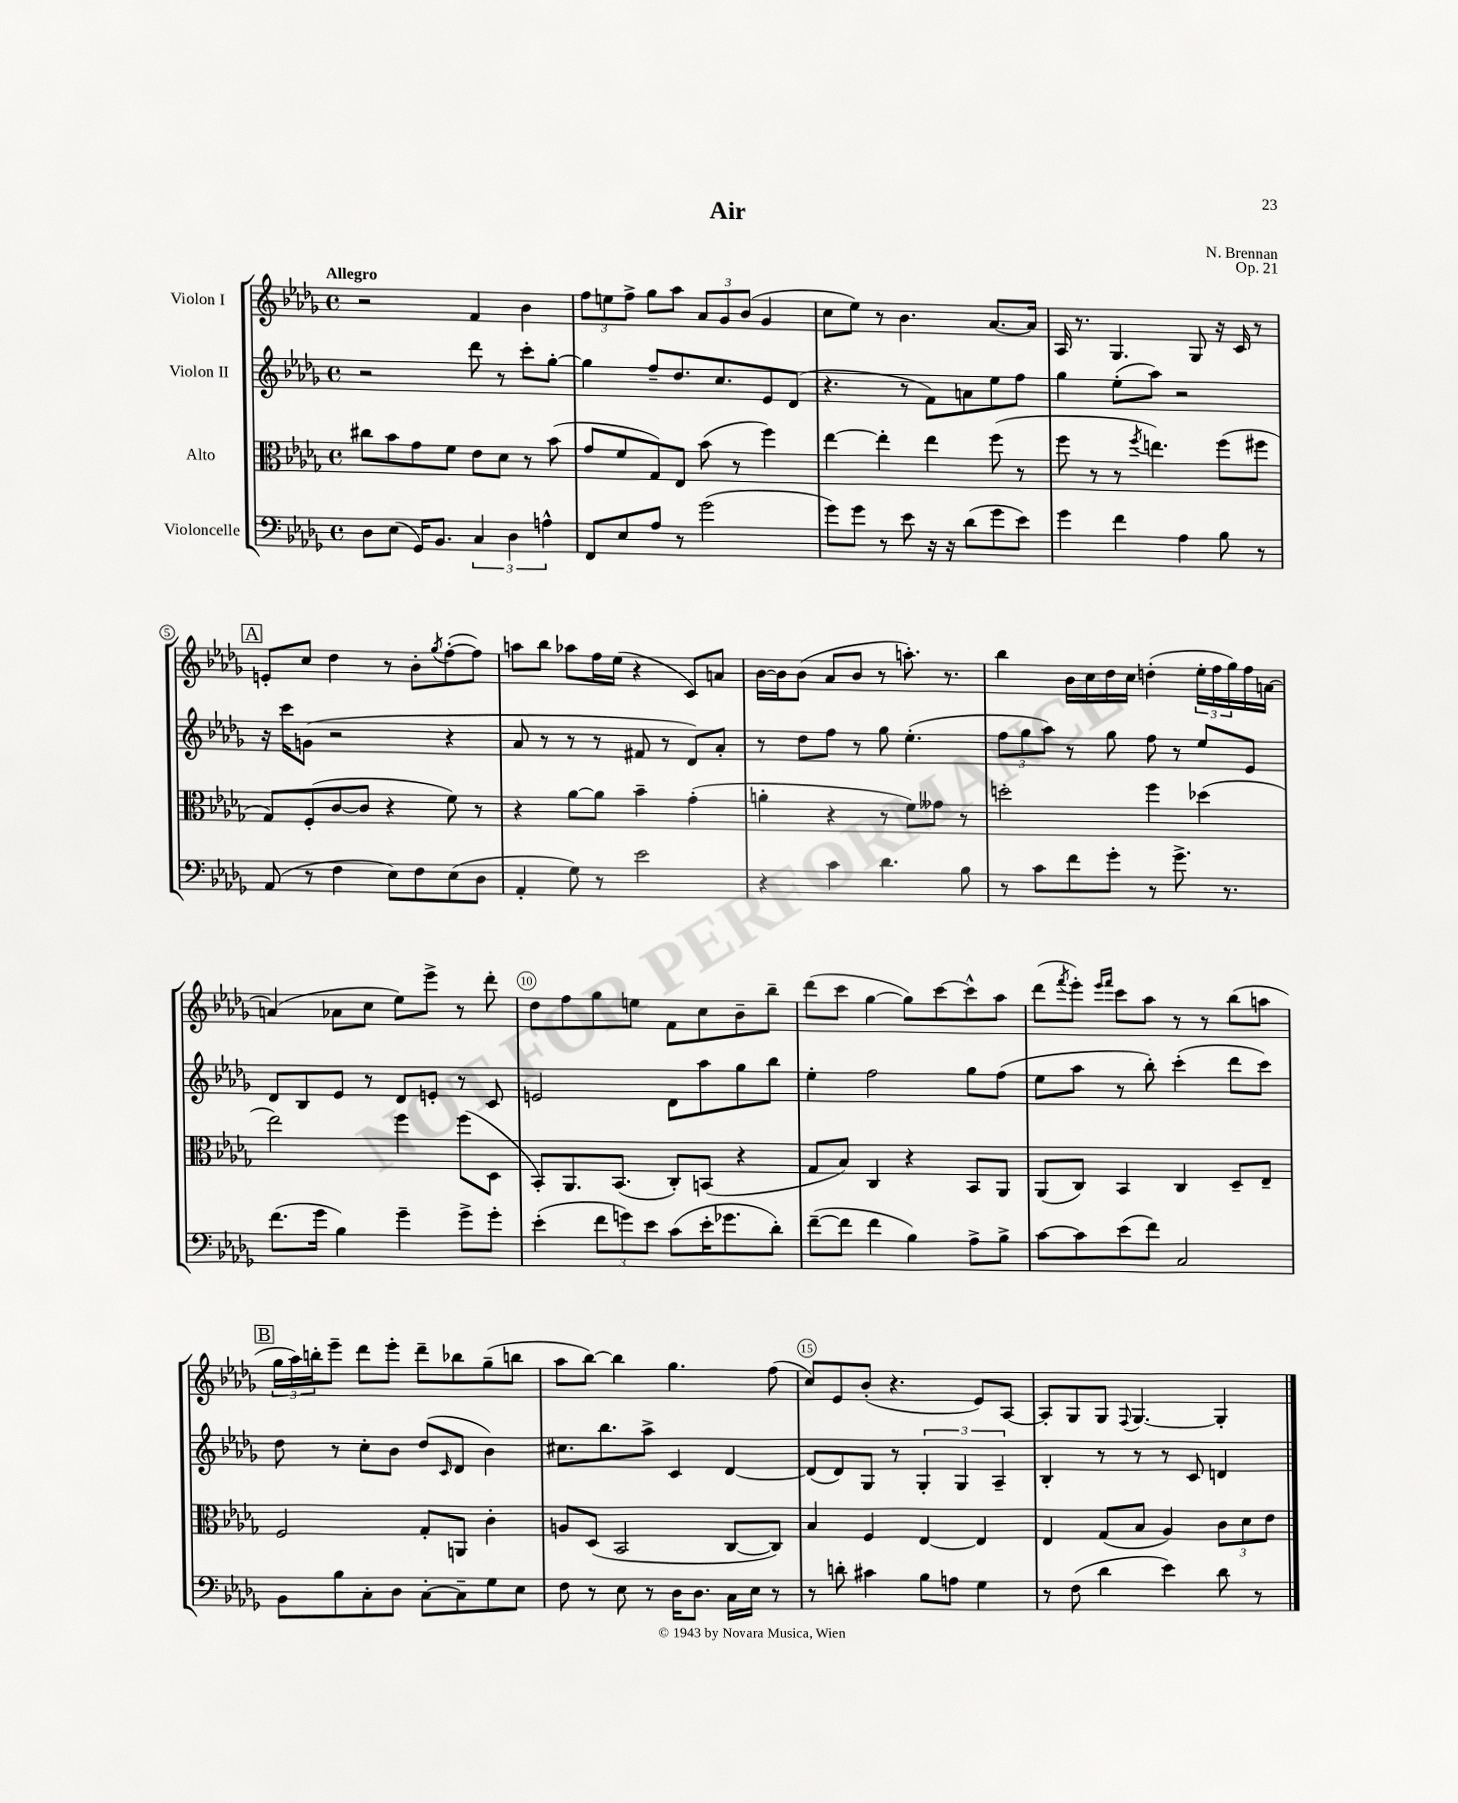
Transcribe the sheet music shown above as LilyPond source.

\header { title = "Air" composer = "N. Brennan" opus = "Op. 21" }
<<
\new StaffGroup <<
\new Staff = "s0" \with { instrumentName = "Violon I" } {
    \clef treble \key des \major \defaultTimeSignature \time 4/4 \tempo "Allegro"
    r2 f'4 bes'4 |
    \tuplet 3/2 { f''8 e''8 f''8-> } ges''8 aes''8 \tuplet 3/2 { aes'8 ges'8 bes'8( } ges'4 |
    c''8 ees''8) r8 bes'4. aes'8.~ aes'16 |
    aes16 r8. ges4. ges8 r16 c'16 r8 |
    \mark \markup { \box "A" } e'8-. c''8 des''4 r8 bes'8-. \acciaccatura { ges''8 } f''8~-.( f''8) |
    a''8 bes''8 aes''8 f''16 ees''16( r4 c'8) a'8 |
    bes'16~ bes'16 bes'8( aes'8 bes'8 r8 a''8.-.) r8. |
    bes''4 bes'16 c''16 des''16 c''16 d''4-.( \tuplet 3/2 { ees''16-. f''16 ges''16) } f''16 a'16~ |
    a'4( aes'8 c''8 ees''8) ees'''8-> r8 des'''8-. |
    des''8 f''8 ges''8 e''8 f'8 c''8 bes'8-- bes''8-- |
    des'''8( c'''8 ges''4~ ges''8) c'''8~ c'''8-^ aes''8 |
    des'''8( \acciaccatura { f'''8 } ees'''8-.) \grace { ees'''16 f'''16 } c'''8 aes''8 r8 r8 bes''8( a''8 |
    \mark \markup { \box "B" } \tuplet 3/2 { ges''16 aes''16) b''16-. } ees'''8-- des'''8 ees'''8-. des'''8-- bes''8 ges''8--( b''8 |
    aes''8 bes''8~) bes''4 ges''4. f''8( |
    c''8) ees'8 bes'8-.( r4. ees'8) aes8~ |
    aes8-. ges8 ges8 \appoggiatura { f8 } ges4.~ ges4-. \bar "|." |
}
\new Staff = "s1" \with { instrumentName = "Violon II" } {
    \clef treble \key des \major \defaultTimeSignature \time 4/4
    r2 des'''8 r8 c'''8-. ges''8~-. |
    ges''4 f''8-- des''8. c''8. ees'8 des'8( |
    r4. r8 f'8) a'8 ees''8 f''8 |
    ges''4 ees''8-.( aes''8) r2 |
    \mark \markup { \box "A" } r16 c'''16 g'8( r2 r4 |
    aes'8 r8 r8 r8 fis'8 r8 des'8) aes'8-. |
    r8 des''8 f''8 r8 ges''8 ees''4.-.( |
    \tuplet 3/2 { f''8 ges''8 aes''8) } r8 ges''8 f''8 r8 ees''8 ees'8 |
    des'8 bes8 ees'8 r8 des'8 e'8-. r8 c'8 |
    e'2 des'8 aes''8 ges''8 bes''8 |
    ees''4-. f''2 ges''8 f''8( |
    ees''8 aes''8 r8 bes''8-.) c'''4-.( des'''8 c'''8) |
    \mark \markup { \box "B" } des''8 r8 c''8-. bes'8 des''8( \grace { c'16 } des'8 bes'4) |
    cis''8. bes''8. aes''8-> c'4 des'4~ |
    des'8( des'8) ges8 r8 \tuplet 3/2 { ges4-. ges4 aes4-- } |
    bes4-. r8 r8 r8 c'8 d'4 \bar "|." |
}
\new Staff = "s2" \with { instrumentName = "Alto" } {
    \clef alto \key des \major \defaultTimeSignature \time 4/4
    cis''8 bes'8 ges'8 f'8 ees'8 des'8 r8 bes'8( |
    ges'8 f'8 ges8) ees8 bes'8( r8 f''4) |
    ees''4~ ees''4-. ees''4 f''8( r8 |
    f''8 r8 r8 \acciaccatura { f''8 } e''4.) f''8( fis''8 |
    \mark \markup { \box "A" } ges8) f8-.( c'8~ c'8 r4 f'8) r8 |
    r4 aes'8~ aes'8 bes'4-- ges'4-.( |
    a'4-. r4 r8 f'8) geses'8 r8 |
    d''2-. f''4 des''4( |
    ees''2) f''4 f''8( des8 |
    bes,8-.) aes,8. bes,8.( c8-.) b,8( r4 |
    ges8 bes8) c4 r4 bes,8 aes,8 |
    aes,8( c8) bes,4 c4 des8-- ees8-- |
    \mark \markup { \box "B" } f2 ges8-. a,8 c'4-. |
    a8 des8( bes,2 c8~ c8) |
    bes4 f4 ees4~ ees4 |
    ees4 ges8( bes8 aes4) \tuplet 3/2 { c'8 des'8 ees'8 } \bar "|." |
}
\new Staff = "s3" \with { instrumentName = "Violoncelle" } {
    \clef bass \key des \major \defaultTimeSignature \time 4/4
    des8 ees8( ges,16) bes,8. \tuplet 3/2 { c4 des4 a4-^ } |
    f,8 ees8 aes8 r8 ges'2( |
    ges'8) ges'8 r8 ees'8 r16 r16 des'8( ges'8 ees'8) |
    ges'4 f'4 aes4 bes8 r8 |
    \mark \markup { \box "A" } aes,8( r8 f4 ees8) f8 ees8( des8 |
    aes,4-. ges8) r8 ees'2 |
    r4 c'4 des'4. bes8 |
    r8 c'8 f'8 ges'8-. r8 ges'8.-> r8. |
    f'8.( ges'16 bes4) ges'4-- ges'8-> ges'8-. |
    ees'4-.( \tuplet 3/2 { f'8 g'8) ees'8 } c'8( ees'16-. ges'8. des'8-.) |
    f'8~--( f'8 f'4 bes4) aes8-> bes8-> |
    c'8~ c'8 ees'8( f'8) c2 |
    \mark \markup { \box "B" } bes,8 bes8 c8-. des8 c8~-. c8-- ges8 ees8 |
    f8 r8 ees8 r8 des16 des8. c16 ees16 r8 |
    r8 d'8-. cis'4 bes8 a8 ges4 |
    r8 f8( des'4 ees'4) des'8 r8 \bar "|." |
}
>>
>>
\layout { \context { \Score \override BarNumber.break-visibility = ##(#f #t #t) barNumberVisibility = #(every-nth-bar-number-visible 5) \override BarNumber.stencil = #(make-stencil-circler 0.1 0.3 ly:text-interface::print) } }
